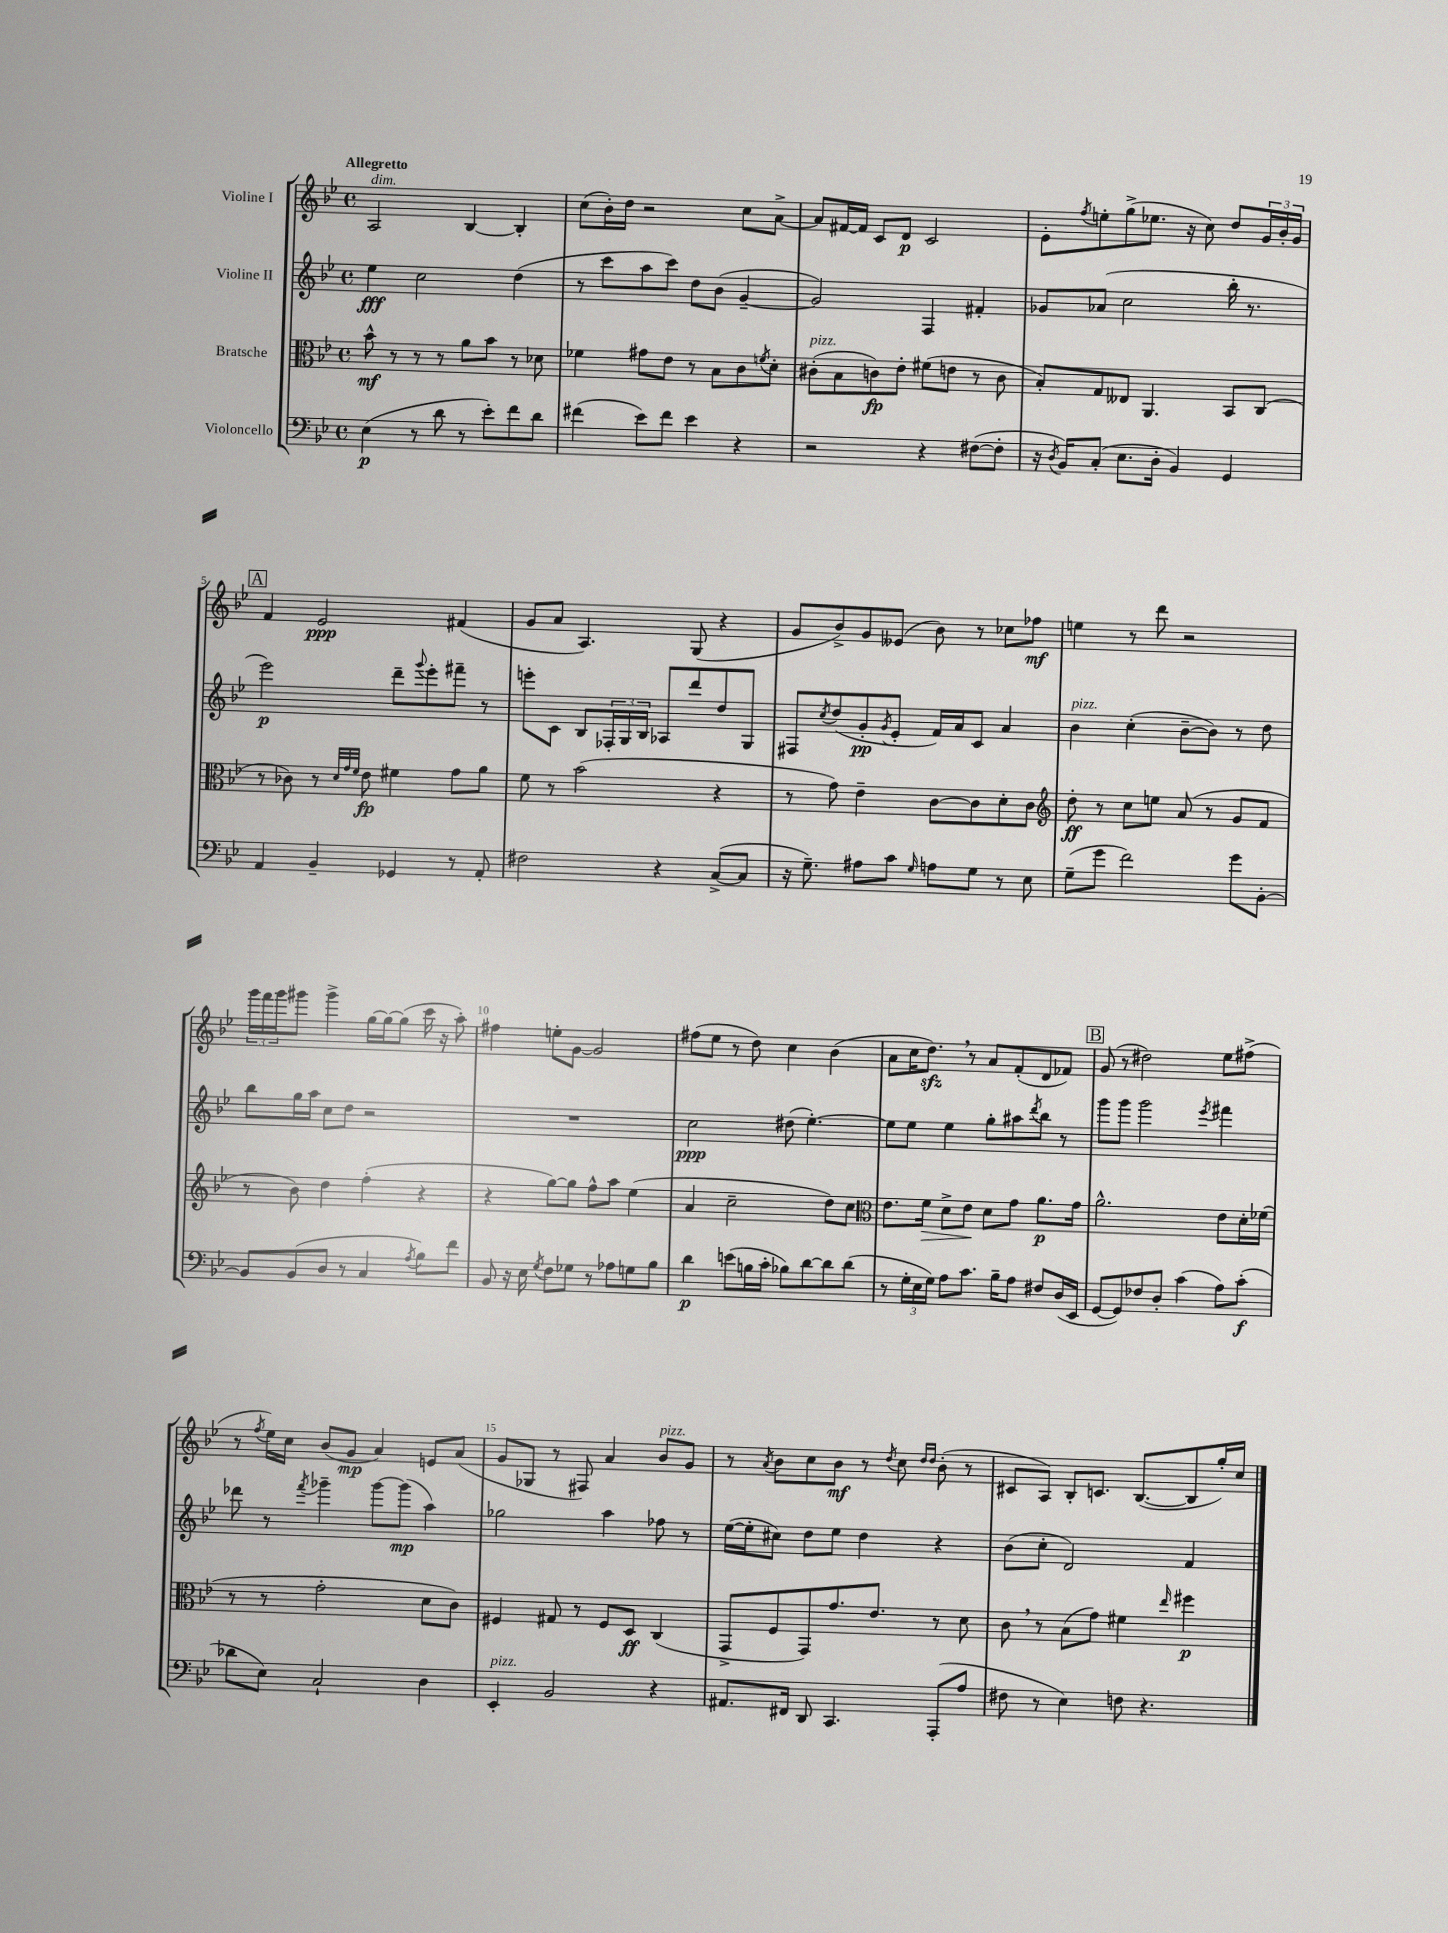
<<
\new StaffGroup <<
\new Staff = "s0" \with { instrumentName = "Violine I" } {
    \clef treble \key bes \major \defaultTimeSignature \time 4/4 \tempo "Allegretto"
    a2^\markup { \italic "dim." } bes4~ bes4-. |
    c''8( bes'16-.) d''16 r2 c''8 a'8~-> |
    a'8 fis'16~ fis'16 c'8 d'8\p c'2 |
    ees'8-. \acciaccatura { f''8 } e''8-. g''8->( ees''8. r16 c''8) d''8 \tuplet 3/2 { g'16 bes'16-. g'16 } |
    \mark \markup { \box "A" } f'4 ees'2\ppp fis'4( |
    g'8 a'8 a4.) g8( r4 |
    g'8 bes'8->) g'8 eeses'8( bes'8) r8 ces''8 fes''8\mf |
    e''4 r8 d'''8 r2 |
    \tuplet 3/2 { g'''16 f'''16 g'''16 } gis'''8 gis'''4-> g''16~ g''16~ g''8( c'''16 r16 a''8-.) |
    fis''4 e''8-. g'8~ g'2 |
    fis''8( ees''8 r8 d''8) c''4 bes'4( |
    a'8 c''16 d''8.\sfz) \breathe r8 a'8 f'8-.( d'8 fes'8) |
    \mark \markup { \box "B" } g'8( r8 dis''2) ees''8 fis''8->( |
    r8 \acciaccatura { f''8 } ees''16) c''16 bes'8( g'8\mp a'4) e'8 a'8( |
    g'8 ges8 r8 fis8) a'4 bes'8^\markup { \italic "pizz." } g'8 |
    r8 \acciaccatura { a'8 } bes'8 c''8 bes'8\mf r8 \acciaccatura { d''8 } c''8 \grace { d''16 d''16 } bes'8-.( r8 |
    cis'8 a8) bes8-. c'8. bes8.~( bes8 g''16-.) c''16 \bar "|." |
}
\new Staff = "s1" \with { instrumentName = "Violine II" } {
    \clef treble \key bes \major \defaultTimeSignature \time 4/4
    ees''4\fff c''2 d''4( |
    r8 c'''8 a''8 c'''8) d''8 bes'8( g'4~-- |
    g'2) f4 fis'4-. |
    ges'8 aes'8( c''2 bes''16-. r8. |
    \mark \markup { \box "A" } ees'''2\p) d'''8-- \appoggiatura { g'''8 } ees'''8-. fis'''8-- r8 |
    e'''8-. c'8 bes8 \tuplet 3/2 { fes16-. g16 bes16 } aes8 d'''8 d''8 g8 |
    fis8 \acciaccatura { c''8 } d''8( g'8-.\pp \acciaccatura { g'8 } ees'8-. f'16) a'16 c'8 a'4 |
    bes'4^\markup { \italic "pizz." } c''4-.( bes'8~-- bes'8) r8 d''8 |
    bes''8 g''16 a''16 c''8 d''8 r2 |
    R1 |
    c''2\ppp dis''8( ees''4.~-.) |
    ees''8 ees''8 ees''4 g''8-. ais''8 \acciaccatura { d'''8 } bes''8 r8 |
    \mark \markup { \box "B" } g'''8 g'''8 g'''2 \acciaccatura { ees'''8 } fis'''4 |
    des'''8 r8 \acciaccatura { f'''8 } ges'''4-- ges'''8~ ges'''8\mp( a''4) |
    ges''2 a''4 fes''8 r8 |
    ees''16~( ees''16-. cis''8) d''8 ees''8 d''4 r4 |
    bes'8( c''8-. d'2) f'4 \bar "|." |
}
\new Staff = "s2" \with { instrumentName = "Bratsche" } {
    \clef alto \key bes \major \defaultTimeSignature \time 4/4
    bes'8-^\mf r8 r8 r8 a'8 bes'8 r8 des'8 |
    fes'4 gis'8 ees'8 r8 bes8 c'8 \acciaccatura { f'8 } d'8-. |
    cis'8-.^\markup { \italic "pizz." }( bes8 c'8\fp) ees'8-. fis'8( e'8 r8 c'8 |
    bes8-.) g8 eeses8 a,4. bes,8 c8( |
    \mark \markup { \box "A" } r8 ces'8) r8 \grace { d'32 g'32 f'32 } ees'8\fp fis'4 g'8 a'8 |
    f'8 r8 bes'2( r4 |
    r8 g'8) ees'4-- c'8~ c'8 d'8-. c'8 |
    \clef treble d''8-.\ff r8 c''8 e''8 a'8( r8 g'8 f'8 |
    r8 bes'8) d''4 f''4-.( r4 |
    r4 g''8~) g''8 f''8-^ a''8 ees''4( |
    a'4 c''2-- d''8) c''8 |
    \clef alto ees'8. f'16\> d'8-> ees'8\! d'8 g'8 a'8.\p g'16 |
    \mark \markup { \box "B" } a'2.-^ ees'8 d'16-. fes'16( |
    r8 r8 g'2-. d'8 c'8) |
    fis4 gis8 r8 fis8 d8\ff c4( |
    g,8-> f8 g,8) g'8. ees'8. r8 d'8 |
    c'8 \breathe r8 bes8( g'8) fis'4 \grace { ees''16 } fis''4\p \bar "|." |
}
\new Staff = "s3" \with { instrumentName = "Violoncello" } {
    \clef bass \key bes \major \defaultTimeSignature \time 4/4
    ees4\p( r8 d'8 r8 ees'8-.) f'8 d'8 |
    fis'4( ees'8) fis'8 ees'4 r4 |
    r2 r4 fis8~( fis8-. |
    r16 \acciaccatura { d8 } bes,16) c8-.( ees8. d16-. bes,4) g,4 |
    \mark \markup { \box "A" } a,4 bes,4-- ges,4 r8 a,8-. |
    fis2 r4 c8~->( c8 |
    r16 g8.--) ais8 c'8 \grace { g16 } a8 g8 r8 ees8 |
    g8--( g'8 f'2) g'8 bes,8~-. |
    bes,8 bes,8( d8 r8 c4 \acciaccatura { a8 } bes8) f'8 |
    bes,8 r16 ees16 \acciaccatura { g8 } f8 ges8 r8 aes8 g8 bes8 |
    d'4\p e'8( b16 c'16-. bes8) d'8~ d'8 d'8( |
    r8 \tuplet 3/2 { g16-. ees16 g16) } a8 c'8. bes16-- a8 fis8 d16( ees,16 |
    \mark \markup { \box "B" } g,8~ g,8) fes8 d8-. c'4( a8) c'8-.\f( |
    des'8 ees8) c2-! d4 |
    ees,4-.^\markup { \italic "pizz." } bes,2 r4 |
    ais,8. fis,16 d,8 c,4. a,,8-.( a8 |
    fis8 r8 ees4) f8 r4. \bar "|." |
}
>>
>>
\layout { \context { \Score \override BarNumber.break-visibility = ##(#f #t #t) barNumberVisibility = #(every-nth-bar-number-visible 5) } }
